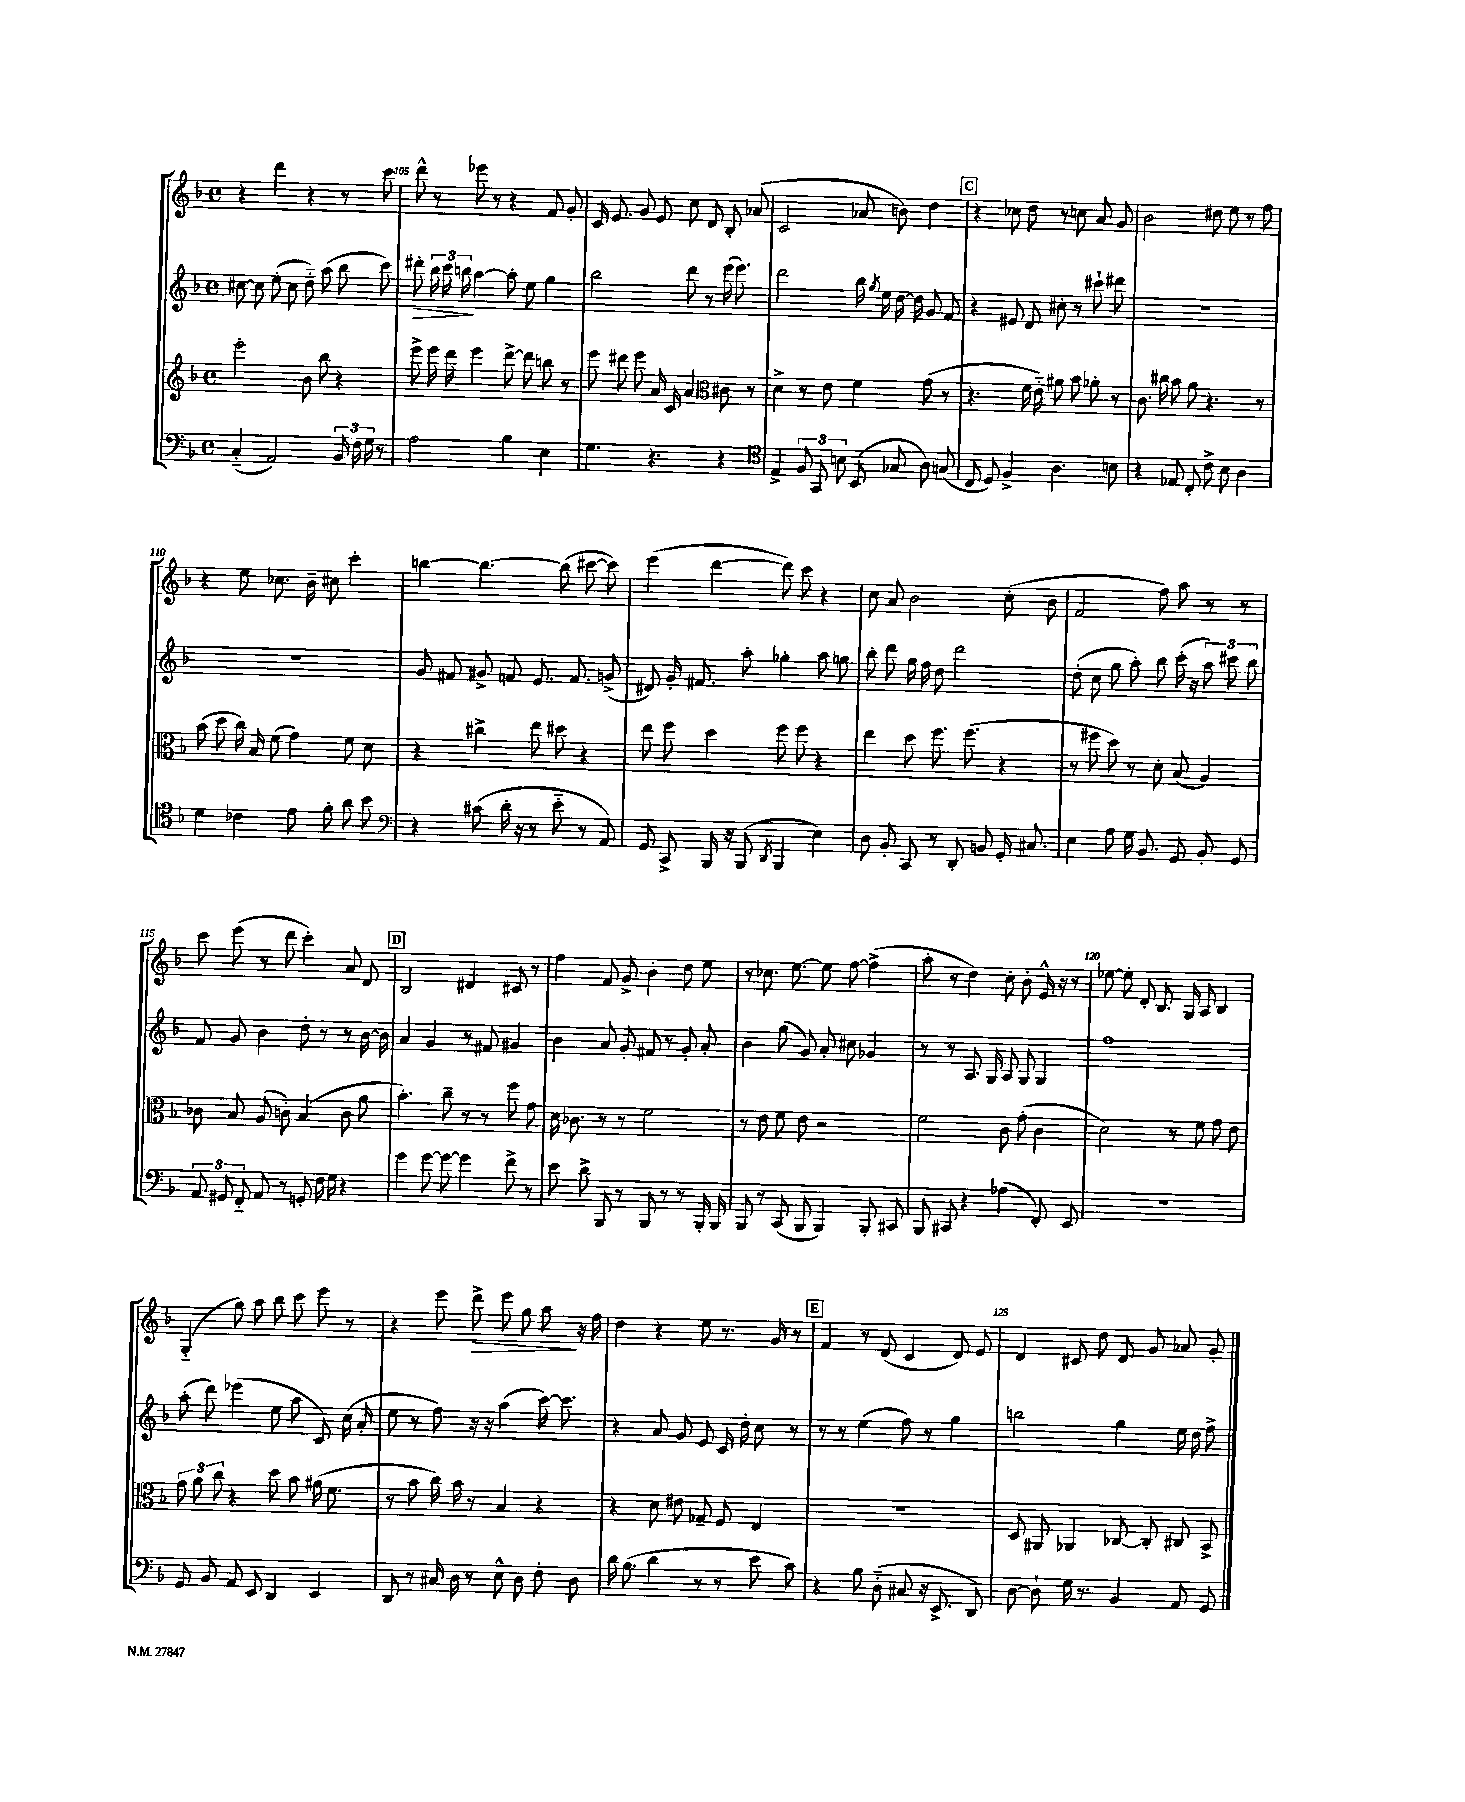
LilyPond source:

<<
\new StaffGroup <<
\new Staff = "s0" {
    \clef treble \key f \major \defaultTimeSignature \time 4/4
    \autoBeamOff r4 d'''4 r4 r8 c'''8 |
    d'''8-^ r8 ees'''8 r8 r4 f'8 g'8-. |
    c'16 e'8. g'8 e'8 c''8 d'8 bes8-. aes'8( |
    c'2 aes'8 b'8) d''4 |
    \mark \markup { \box "C" } r4 ces''8 d''8 r8 c''8 a'8 g'8 |
    bes'2 dis''8 e''8 r8 f''8 |
    r4 e''8 ces''8. bes'16-- cis''8 c'''4-. |
    b''4~ b''4.~ b''8( cis'''8~ cis'''8) |
    e'''4( d'''4~ d'''8) c'''8 r4 |
    c''8 a'8 bes'2 c''8-.( bes'8 |
    f'2 f''8) a''8 r8 r8 |
    c'''8 e'''8( r8 d'''8 c'''4-.) a'8 d'8 |
    \mark \markup { \box "D" } bes2 dis'4 cis'8 r8 |
    f''4 f'8 g'8-> bes'4-. d''8 e''8 |
    r8 ces''8. e''8.~ e''8 f''8~ f''4->( |
    a''8-. r8 d''4) c''8-. bes'8-. e'16-^ r16 r8 |
    ees''8~ ees''8-. d'8-. bes8. g16 a8 bes4 |
    g4-_( g''8) a''8 bes''8 c'''8 e'''8 r8 |
    r4 e'''8 d'''8->\> e'''8 g''8 a''8\! r16 f''16 |
    d''4 r4 e''8 r8. g'16 r8 |
    \mark \markup { \box "E" } f'4 r8 d'8( c'4 d'8) e'8 |
    d'4 cis'8 d''8 d'8 g'8 aes'8 g'8-. \bar "|." |
}
\new Staff = "s1" {
    \clef treble \key f \major \defaultTimeSignature \time 4/4
    \autoBeamOff cis''8~ cis''8 e''8-.( cis''8 d''8-_) a''8( bes''8 c'''8) |
    dis'''8-.\> \tuplet 3/2 { bes''16 c'''16 b''16\! } a''4~ a''8-. e''8 g''4 |
    bes''2 d'''8 r8 e'''16( e'''8.) |
    d'''2 bes''16 \acciaccatura { g''8 } e''16 d''16~ d''16 g'8 f'8 |
    \mark \markup { \box "C" } r4 eis'8 d'8 cis''8-. r8 cis'''8-! dis'''8 |
    R1 |
    R1 |
    g'8 fis'8 gis'8-> f'8 e'8. f'8. g'8->( |
    dis'8) g'16-. fis'8. a''8-. ges''4-. a''8 g''8 |
    bes''8-. d'''8 g''16 f''16 d''8 d'''2 |
    d''8-.( c''8 g''8 a''8-.) bes''8 c'''16-.( r16 \tuplet 3/2 { a''8) cis'''8 bes''8 } |
    f'8 g'8 bes'4 d''8-. r8 r8 bes'16~ bes'16 |
    \mark \markup { \box "D" } a'4 g'4 r8 fis'8 gis'4 |
    bes'4 a'8 g'8-. fis'8 r8 g'8-. a'8-. |
    bes'4 g''8( g'8) a'8-. cis''8 ges'4 |
    r8 r8 a8. g16 a8 g8 g4 |
    f''1 |
    a''8-.( d'''8) ees'''4( e''8 a''8 c'8) c''16( a'16-. |
    e''8 r8 f''8) r16 r16 a''4( c'''16~) c'''8. |
    r4 a'8 g'8 e'8 c'16 d''16-. c''8 r8 |
    \mark \markup { \box "E" } r8 r8 e''4( f''8) r8 g''4 |
    b''2 g''4 e''16 d''16 f''8-> \bar "|." |
}
\new Staff = "s2" {
    \clef treble \key f \major \defaultTimeSignature \time 4/4
    \autoBeamOff e'''2-. bes'8 bes''8 r4 |
    e'''8-> e'''16 d'''16 e'''4 d'''8~-> d'''8 b''8 r8 |
    e'''8 dis'''8 e'''8 a'16 c'16 a'4 \clef alto cis'8 r8 |
    d'4-> r8 e'8 f'4 g'8( r8 |
    \mark \markup { \box "C" } r4. f'16 e'16-_) ais'8 bes'8 aes'8-. r8 |
    c'8. cis''16 bes'8 a'8 r4. r8 |
    bes'8( d''8 c''16) bes16 f'8( g'4) f'8 d'8 |
    r4 cis''4-> e''8 dis''8 r4 |
    e''8 f''8 d''4 f''8 f''8 r4 |
    e''4 d''8 f''8. f''8.( r4 |
    r8 fis''8 d''8) r8 d'8-. bes8( a4) |
    ces'8 bes8 a8( c'8-.) bes4( c'8 a'8 |
    \mark \markup { \box "D" } bes'4.-.) c''8-- r8 r8 f''8 g'8 |
    d'16 ces'8. r8 r8 f'2 |
    r8 e'8 f'8 e'8 r2 |
    f'2 c'8 g'8-.( c'4 |
    d'2) r8 f'8 g'8 e'8 |
    \tuplet 3/2 { g'8 a'8 c''8 } r4 d''8 bes'8 ais'16( f'8. |
    r8 bes'8 c''16) bes'16 r8 bes4 r4 |
    r4 d'8 eis'8 ges8-- f8 e4 |
    \mark \markup { \box "E" } r1 |
    d8 ais,8 aes,4 ces8~ ces8-. cis8 bes,8-> \bar "|." |
}
\new Staff = "s3" {
    \clef bass \key f \major \defaultTimeSignature \time 4/4
    \autoBeamOff c4-_( a,2) \tuplet 3/2 { bes,16 f16 g16 } r8 |
    a2 bes4 e4 |
    g4. r4. r4 |
    \clef tenor e4-> \tuplet 3/2 { f8 g,8 b8 } bes,8( ges8 a8) g8( |
    \mark \markup { \box "C" } c8 d8) f4-> a4. b8 |
    r4 ees8 c8-. c'8-> bes8 a4 |
    d'4 ces'4 e'8 f'8-. a'8 bes'8 |
    \clef bass r4 cis'8( d'16-. r16 r8 e'8-_ r8 a,8) |
    g,8 c,8-> bes,,16 r16 bes,,8( \acciaccatura { d,8 } bes,,4 e4) |
    d8 bes,8-. c,8 r8 d,8-. b,8 g,16-. cis8. |
    e4 a8 g16 bes,8. g,8 bes,8-. g,8 |
    \tuplet 3/2 { a,8 gis,8 f,8-_ } a,8 r8 g,8-. f16 g16 r4 |
    \mark \markup { \box "D" } g'4 g'8~ g'8~ g'4 f'8-> r8 |
    e'8 d'8-> bes,,8 r8 bes,,8 r8 r8 bes,,16-. bes,,16 |
    bes,,8 r8 c,8( bes,,8 bes,,4) bes,,8-. cis,8 |
    bes,,8 cis,8 r4 aes4( f,8-.) e,8 |
    r1 |
    g,8 bes,8 a,8 e,8 d,4 e,4 |
    d,8 r8 cis16 d16 r8 e8-^ d8 f8-. d8 |
    d'16 bes8.( d'4 r8 r8 e'8 c'8) |
    \mark \markup { \box "E" } r4 bes8 d8-_( cis8 r16 e,8.-> d,8) |
    d8~ d8-! g16 r8. bes,4 a,8 g,8 \bar "|." |
}
>>
>>
\layout { \context { \Score currentBarNumber = #104 \override BarNumber.break-visibility = ##(#f #t #t) barNumberVisibility = #(every-nth-bar-number-visible 5) } }
